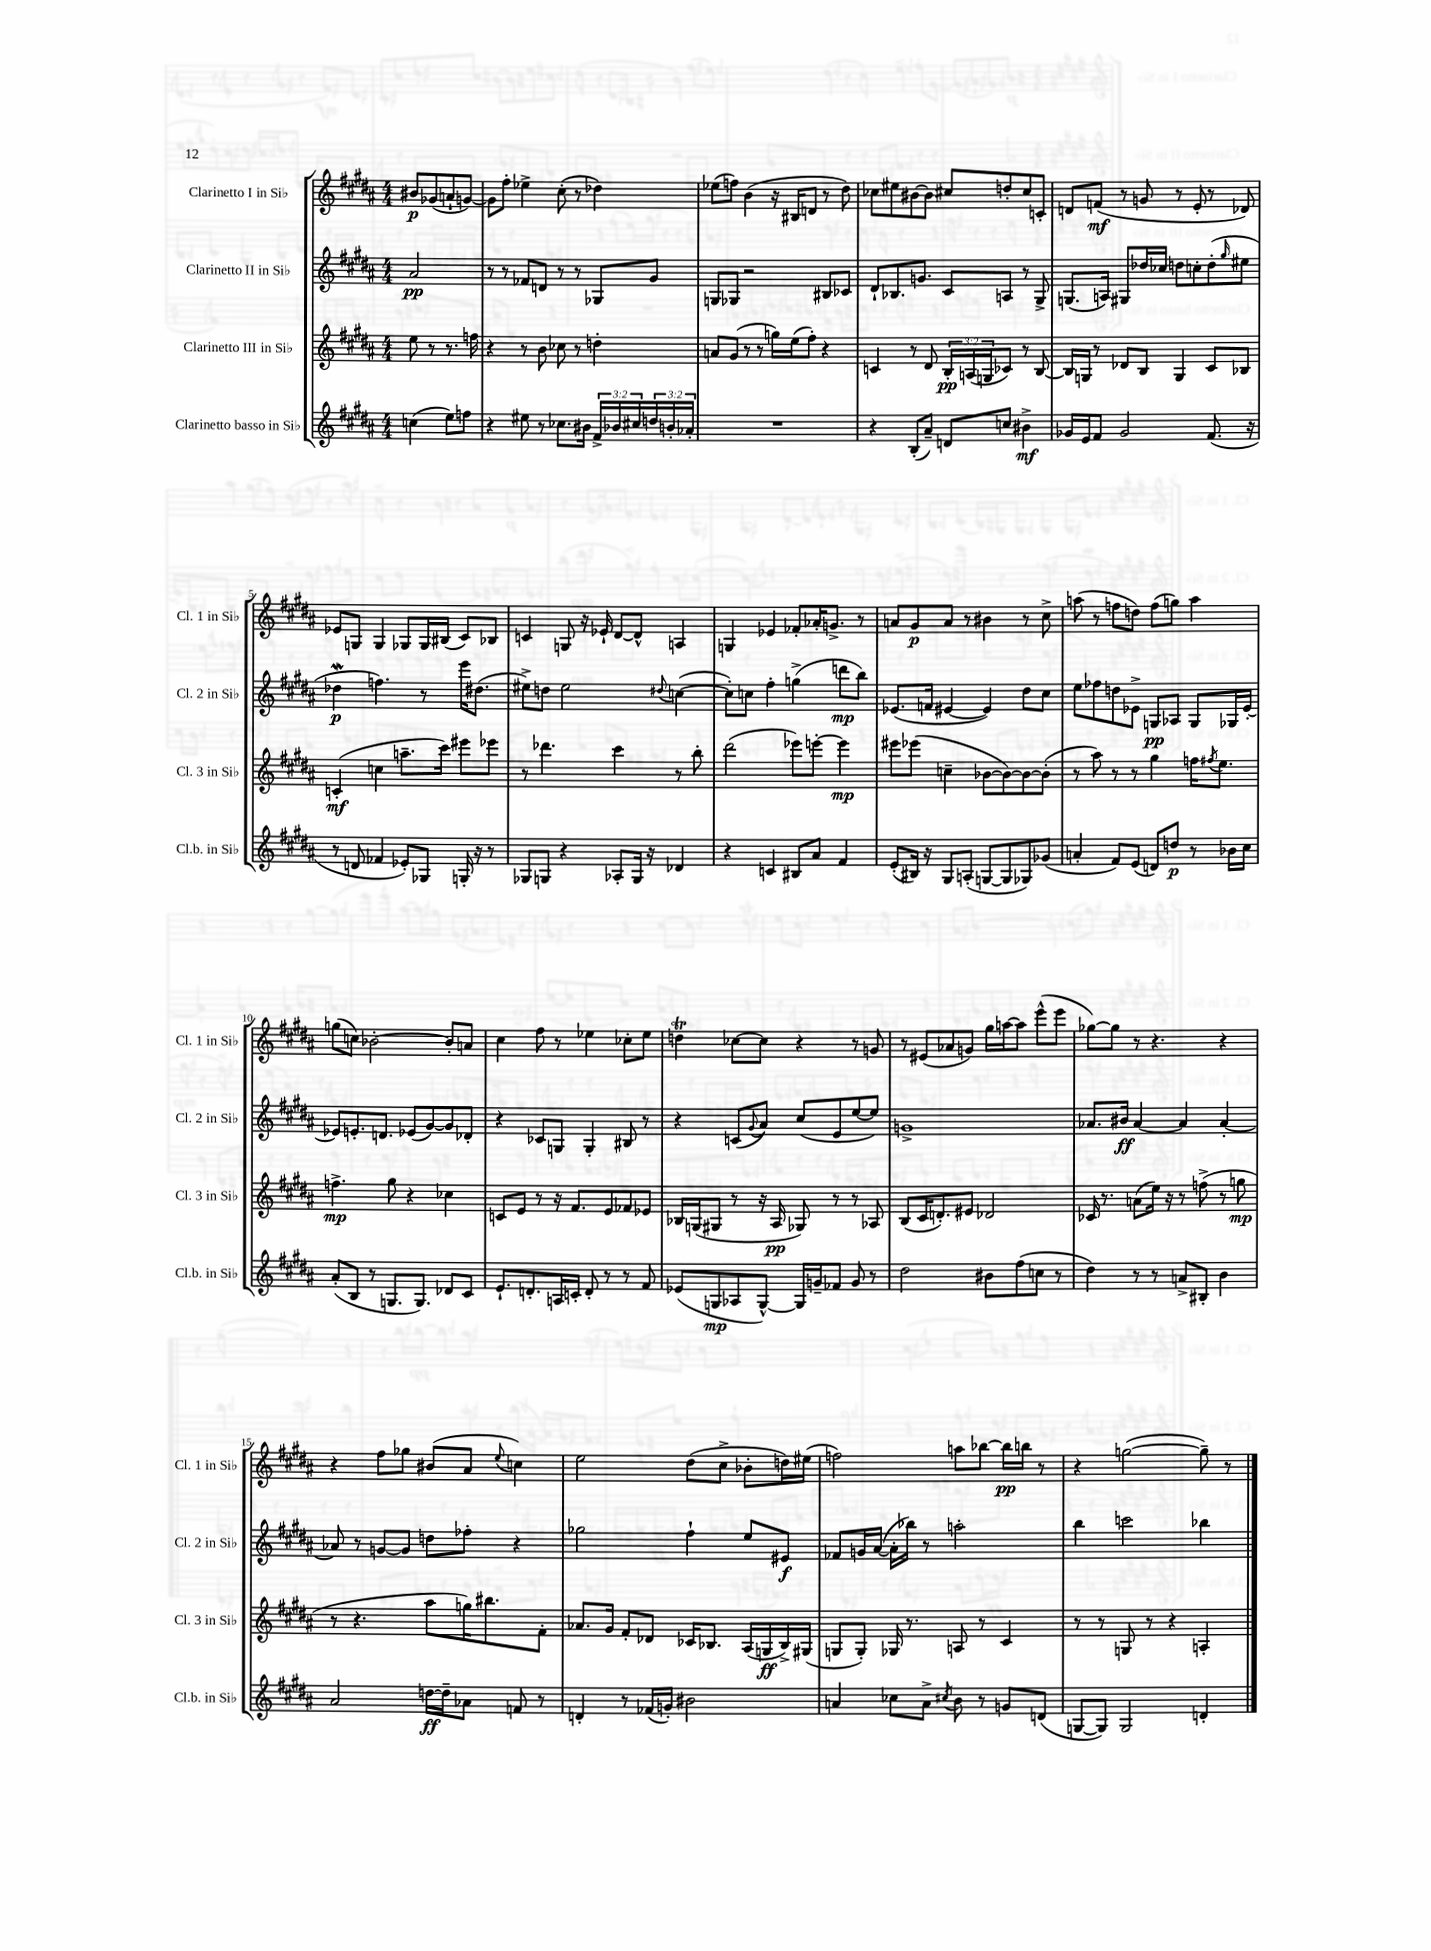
<<
\new StaffGroup <<
\new Staff = "s0" \with { instrumentName = "Clarinetto I in Sib" shortInstrumentName = "Cl. 1 in Sib" } {
    \clef treble \key b \major \numericTimeSignature \time 4/4 \partial 2
    bis'8\p ges'8( a'8-! g'8~) |
    g'8 fis''8-. ees''4-> cis''8-.( r8 des''4) |
    ees''8( f''8) b'4( r16 bis16 d'8 r8 dis''8) |
    ces''8 eis''8 bis'8~ bis'8 cis''8 d''8-. cis''8 c'8-. |
    d'8 f'8\mf( r8 g'8 r8 e'8-. r8 des'8) |
    ees'8 g8 g4 ges8 ges16 bis16( cis'8) bes8 |
    c'4 g8 r16 ees'16-! dis'8~ dis'8-^ a4 |
    g4 ees'4 fes'8-. aes'16-. g'8.-> r8 |
    a'8 gis'8\p a'8 r8 bis'4 r8 cis''8-> |
    a''8( r8 f''8 d''8) f''8( g''8) a''4 |
    g''8( c''8) bes'2~-. bes'8-. a'8 |
    cis''4 fis''8 r8 ees''4 ces''8-. ees''8 |
    d''4\trill ces''8~ ces''8 r4 r8 g'8 |
    r8 eis'8( aes'8 g'8) gis''16 a''16~ a''8 e'''8-^( e'''8 |
    ges''8~) ges''8 r8 r4. r4 |
    r4 fis''8 ges''8 bis'8( ais'8 \appoggiatura { e''8 } c''4) |
    e''2 dis''8( cis''8-> bes'8-. d''16) eis''16( |
    f''2) a''8 bes''8~ bes''16\pp b''16 r8 |
    r4 g''2~( g''8--) r8 \bar "|." |
}
\new Staff = "s1" \with { instrumentName = "Clarinetto II in Sib" shortInstrumentName = "Cl. 2 in Sib" } {
    \clef treble \key b \major \numericTimeSignature \time 4/4 \partial 2
    ais'2\pp |
    r8 r8 fes'8 d'8 r8 r8 ges8 gis'8 |
    g8 ges8 r2 bis8 ces'8 |
    dis'8-! bes8. g'8. cis'8 a8 r8 gis8-> |
    g8.( a16) gis8 des''16 ces''16 d''8 c''8-. d''8-.( \grace { gis''16 } eis''8 |
    des''4\mordent\p f''4.) r8 e'''16 dis''8.( |
    eis''8->) d''8 eis''2 \appoggiatura { dis''8 } c''4~( |
    c''8-.) c''8 fis''4-. g''4->( d'''8\mp b''8) |
    ees'8.( f'16 eis'4~ eis'4) dis''8 cis''8 |
    e''8 fes''8 d''8 ees'8-> g8\pp aes8 g8 ges16 ees'16~-. |
    ees'8 e'8.-. d'8. ees'8( gis'8~) gis'8 des'8-. |
    r4 ces'8 g8 g4-. bis8 r8 |
    r4 c'8( \appoggiatura { gis'8 } ais'8) cis''8( e'8 e''8~ e''8) |
    g'1-> |
    aes'8. bis'16\ff aes'4~ aes'4 aes'4~-. |
    aes'8 r8 g'8~ g'8 d''8 fes''8-. r4 |
    ges''2 fis''4-! e''8 eis'8\f |
    fes'8 g'16 ais'16~( ais'16-. bes''16) r8 a''2-. |
    b''4 c'''2 bes''4 \bar "|." |
}
\new Staff = "s2" \with { instrumentName = "Clarinetto III in Sib" shortInstrumentName = "Cl. 3 in Sib" } {
    \clef treble \key b \major \numericTimeSignature \time 4/4 \override Staff.TupletNumber.text = #tuplet-number::calc-fraction-text \partial 2
    e''8 r8 r8. f''16 |
    r4 r8 b'8 ces''8 r8 d''4-. |
    a'8 gis'8( r8 r8 g''16) e''16( fis''8-.) r4 |
    c'4 r8 dis'8 \tuplet 3/2 { b16-.\pp a16( g16 } ces'8) r8 b8~ |
    b16 g16 r8 des'8 b8 g4 cis'8 bes8 |
    c'4-.\mf( c''4 a''8.-- cis'''16) eis'''8 ees'''8 |
    r8 des'''4. cis'''4 r8 b''8-. |
    dis'''2( ees'''8) e'''8~-. e'''4\mp |
    eis'''8 ees'''8( c''4-- bes'8~ bes'8~) bes'8~ bes'8-.( |
    r8 ais''8) r8 r8 gis''4 f''16 \acciaccatura { fis''8 } e''8. |
    f''4.->\mp gis''8 r4 ces''4 |
    c'8 e'8 r8 r16 fis'8. e'8 fes'8 ees'8 |
    bes16 g16( gis8 r8 r16 ais16\pp ges8) r8 r8 aes8 |
    b8( cis'16 d'8.-.) eis'8 des'2 |
    ces'16 r8. a'8( e''16) r16 r8 f''8->( r8 g''8\mp |
    r8 r4. ais''8 g''16) bis''8. fis'8-. |
    aes'8. gis'16 fis'8-. des'8 ces'16 bes8. ais16( g16\ff bes16->) gis16( |
    g8 g8-.) ges16 r8. a8 r8 cis'4 |
    r8 r8 g8 r8 r4 a4-. \bar "|." |
}
\new Staff = "s3" \with { instrumentName = "Clarinetto basso in Sib" shortInstrumentName = "Cl.b. in Sib" } {
    \clef treble \key b \major \numericTimeSignature \time 4/4 \override Staff.TupletNumber.text = #tuplet-number::calc-fraction-text \partial 2
    c''4( e''8) f''8 |
    r4 eis''8 r8 ces''8. bis'16 \tuplet 3/2 { fis'16-> bes'16 cis''16 } \tuplet 3/2 { d''16 b'16-. aes'16-. } |
    R1 |
    r4 b8-.( ais'8--) d'8 c''8 bis'4->\mf |
    ges'16 e'16 fis'8 ges'2 fis'8.( r16 |
    r8 d'8 fes'4 ees'8-.) ges8 g16-. r16 r8 |
    ges8 g8 r4 aes8-. g16 r16 des'4 |
    r4 c'4 bis8 ais'8 fis'4 |
    e'8-.( bis16) r16 gis8 a8-.( g8~ g8 ges8) ges'8( |
    a'4-. fis'8) e'8( d'8) d''8\p r8 bes'16 cis''16 |
    ais'8-.( b8 r8 g8. g8.) des'8 cis'8 |
    e'8.-! d'8.-. a16 c'16-. d'8-. r8 r8 fis'8 |
    ees'8( g8\mp aes8 g8~-^) g16 g'16-- fes'8 g'8 r8 |
    dis''2 bis'8 fis''8( c''8 r8 |
    dis''4) r8 r8 a'8-> bis8-. b'4 |
    ais'2 d''16~\ff d''16-- aes'8 f'8 r8 |
    d'4-. r8 fes'16( g'16-.) bis'2 |
    a'4 ces''8 a'8-> \acciaccatura { cis''8 } b'8 r8 g'8 d'8( |
    g8~ g8) g2 d'4-. \bar "|." |
}
>>
>>
